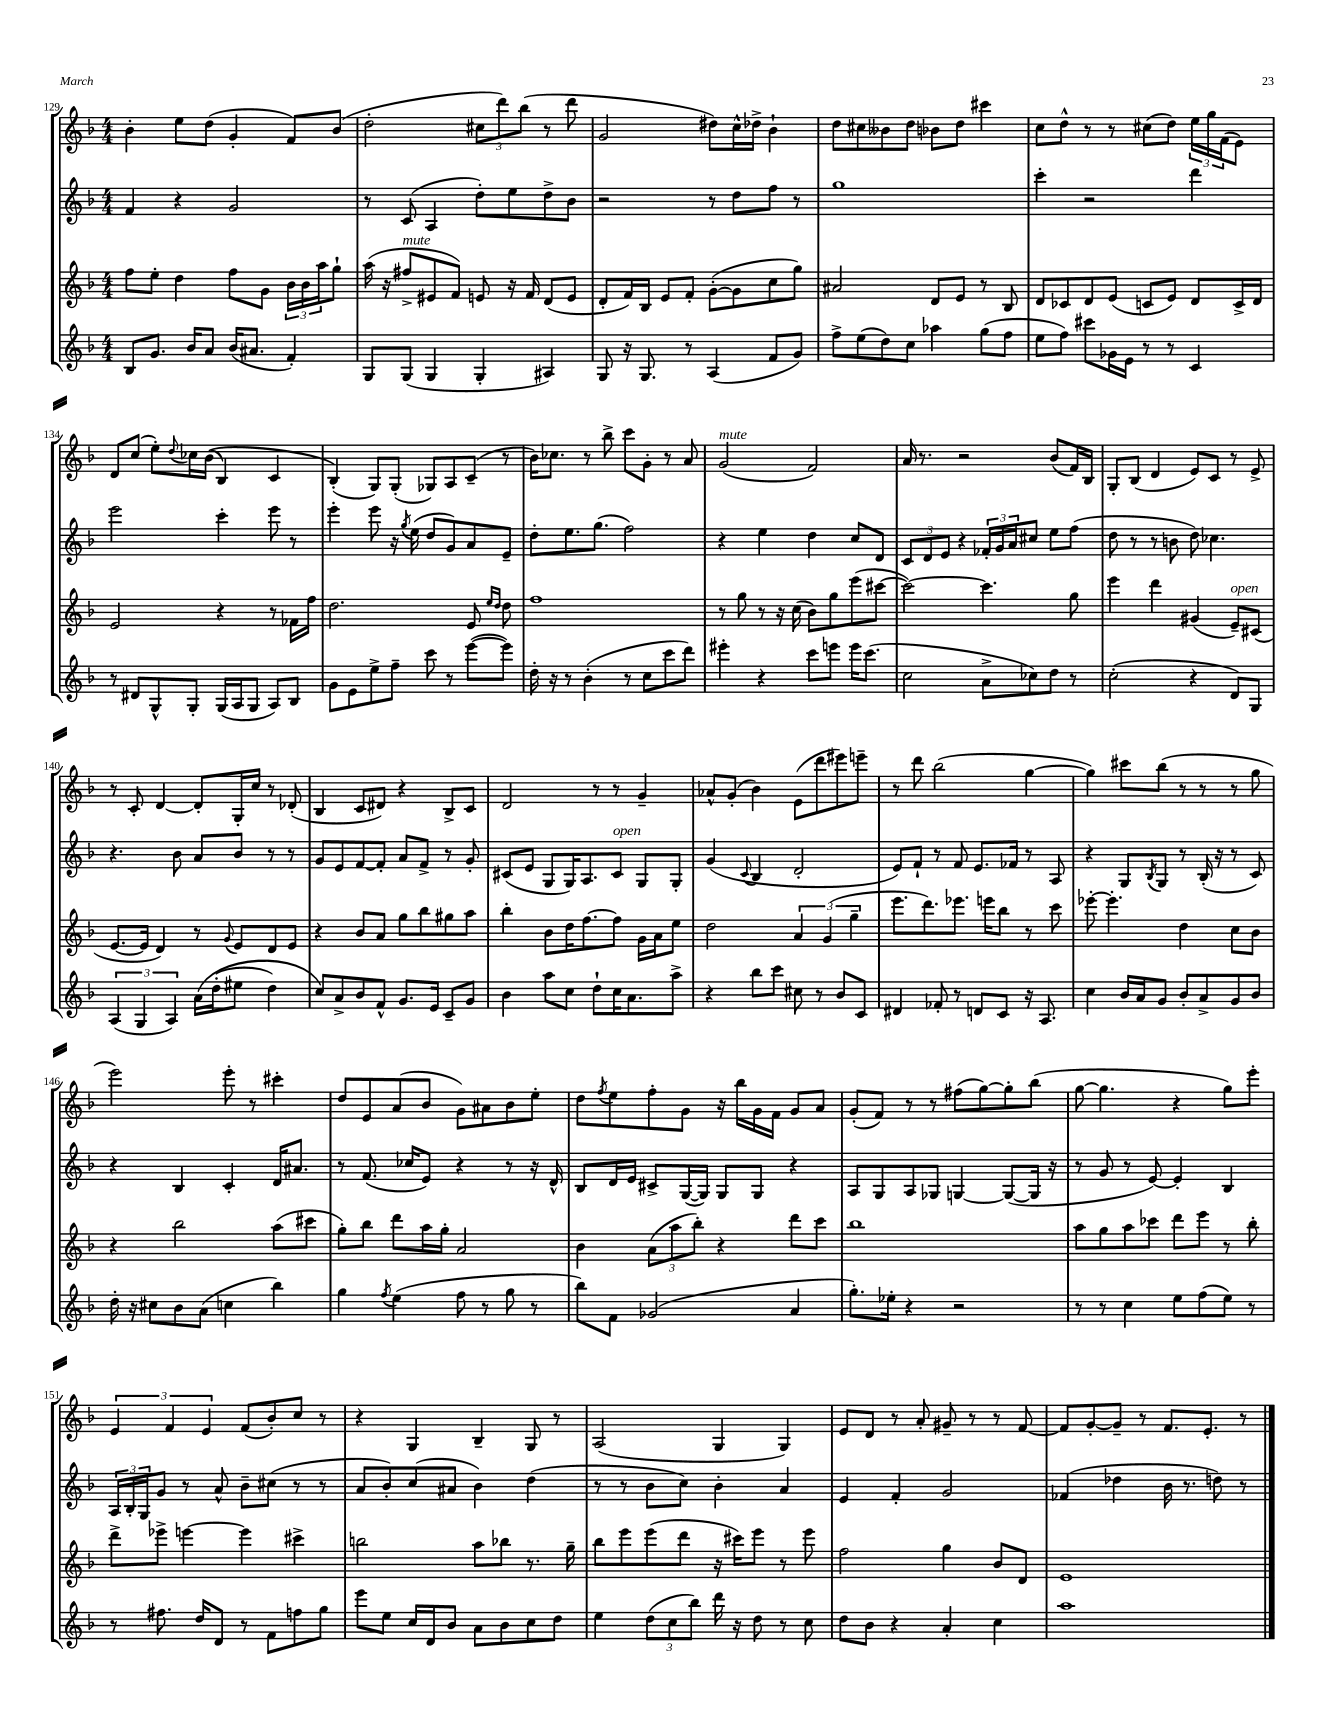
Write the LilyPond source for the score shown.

<<
\new StaffGroup <<
\new Staff = "s0" {
    \clef treble \key f \major \numericTimeSignature \time 4/4
    bes'4-. e''8 d''8( g'4-. f'8) bes'8( |
    d''2-. \tuplet 3/2 { cis''8 d'''8) bes''8( } r8 d'''8 |
    g'2 dis''8) c''16-^ des''16-> bes'4-! |
    d''8 cis''8 beses'8 d''8 bes'8 d''8 cis'''4 |
    c''8 d''8-^ r8 r8 cis''8( d''8) \tuplet 3/2 { e''16 g''16 f'16( } e'8) |
    d'8 c''8( e''8-.) \appoggiatura { d''8 } ces''16 bes'16(\( bes4) c'4 |
    bes4-.(\) g8) g8-.( ges8) a8 c'8--( r8 |
    bes'16) ces''8. r8 bes''8-> c'''8 g'8-. r8 a'8 |
    g'2^\markup { \italic "mute" }( f'2) |
    a'16 r8. r2 bes'8( f'16) bes16 |
    g8-. bes8( d'4 e'8) c'8 r8 e'8-> |
    r8 c'8-. d'4~ d'8-. g16-. c''16 r8 des'8-.( |
    bes4 c'8 dis'8) r4 bes8-> c'8 |
    d'2 r8 r8 g'4-- |
    aes'8-^ g'8-.( bes'4) e'8( d'''8 eis'''8) e'''8-- |
    r8 d'''8 bes''2( g''4~ |
    g''4) cis'''8 bes''8( r8 r8 r8 g''8 |
    e'''2) e'''8-. r8 cis'''4-. |
    d''8 e'8 a'8( bes'8 g'8) ais'8 bes'8 e''8-. |
    d''8 \acciaccatura { f''8 } e''8 f''8-. g'8 r16 bes''16 g'16 f'16 g'8 a'8 |
    g'8-.( f'8) r8 r8 fis''8( g''8~) g''8-. bes''8( |
    g''8~ g''4. r4 g''8) e'''8-. |
    \tuplet 3/2 { e'4 f'4 e'4 } f'8( bes'8-.) c''8 r8 |
    r4 g4 bes4-- g8 r8 |
    a2( g4 g4) |
    e'8 d'8 r8 a'8-. gis'8-- r8 r8 f'8~ |
    f'8 g'8~-. g'8-- r8 f'8. e'8.-. r8 \bar "|." |
}
\new Staff = "s1" {
    \clef treble \key f \major \numericTimeSignature \time 4/4
    f'4 r4 g'2 |
    r8 c'8( a4 d''8-.) e''8 d''8-> bes'8 |
    r2 r8 d''8 f''8 r8 |
    g''1 |
    c'''4-. r2 d'''4 |
    e'''2 c'''4-. e'''8 r8 |
    e'''4-. e'''8 r16 \acciaccatura { g''8 } e''16( d''8 g'8) a'8 e'8-- |
    d''8-. e''8. g''8.( f''2) |
    r4 e''4 d''4 c''8 d'8 |
    \tuplet 3/2 { c'8 d'8 e'8 } r4 \tuplet 3/2 { fes'16-. g'16 a'16 } cis''8 e''8 f''8( |
    d''8 r8 r8 b'8 d''8) ces''4. |
    r4. bes'8 a'8 bes'8 r8 r8 |
    g'8 e'8 f'8~ f'8-. a'8 f'8-> r8 g'8-. |
    cis'8( e'8 g8 g16) a8. cis'8^\markup { \italic "open" } g8 g8-. |
    g'4( \appoggiatura { c'8 } bes4 d'2-. |
    e'8) f'8-! r8 f'8 e'8. fes'16 r8 a8 |
    r4 g8 \acciaccatura { bes8 } g8 r8 bes16-.( r16 r8 c'8) |
    r4 bes4 c'4-. d'16 ais'8. |
    r8 f'8.( ces''16 e'8) r4 r8 r16 d'16-^ |
    bes8 d'16 e'16 cis'8-> g16~( g16) g8 g8 r4 |
    a8 g8 a8 ges8 g4~ g8~( g16 r16 |
    r8 g'8 r8 e'8~) e'4-. bes4 |
    \tuplet 3/2 { a16 bes16-. g16 } g'8 r8 a'8-^ bes'8-- cis''8( r8 r8 |
    a'8 bes'8-.) c''8( ais'8 bes'4) d''4( |
    r8 r8 bes'8 c''8) bes'4-. a'4 |
    e'4 f'4-. g'2 |
    fes'4( des''4 bes'16 r8. d''8) r8 \bar "|." |
}
\new Staff = "s2" {
    \clef treble \key f \major \numericTimeSignature \time 4/4
    f''8 e''8-. d''4 f''8 g'8 \tuplet 3/2 { bes'16 bes'16 a''16 } g''8-! |
    a''16( r16 fis''8->^\markup { \italic "mute" } eis'8 f'8) e'8 r16 f'16 d'8( e'8 |
    d'8-. f'16) bes16 e'8 f'8-. g'8~-.( g'8 c''8 g''8) |
    ais'2 d'8 e'8 r8 bes8 |
    d'8 ces'8 d'8 e'8( c'8 e'8) d'8 c'16-> d'16 |
    e'2 r4 r8 fes'16 f''16 |
    d''2. e'8 \grace { e''16 d''16 } d''8 |
    f''1 |
    r8 g''8 r8 r16 c''16( bes'8) g''8 e'''8( cis'''8~ |
    cis'''2~) cis'''4. g''8 |
    e'''4 d'''4 gis'4( e'8--^\markup { \italic "open" }) cis'8( |
    e'8.~ e'16 d'4) r8 \appoggiatura { g'8 } e'8 d'8 e'8 |
    r4 bes'8 a'8 g''8 bes''8 gis''8 a''8 |
    bes''4-. bes'8 d''16 f''8.~ f''8 g'16 a'16 e''8 |
    d''2 \tuplet 3/2 { a'4 g'4( g''4-- } |
    e'''8. d'''8.) ees'''8. e'''16 bes''8 r8 c'''8 |
    ees'''8~-. ees'''4.-. d''4 c''8 bes'8 |
    r4 bes''2 a''8( cis'''8 |
    g''8-.) bes''8 d'''8 a''16 g''16-. a'2 |
    bes'4 \tuplet 3/2 { a'8( a''8 bes''8-.) } r4 d'''8 c'''8 |
    bes''1 |
    a''8 g''8 a''8 ces'''8 d'''8 e'''8 r8 bes''8-. |
    d'''8-> ees'''8-> e'''4~ e'''4 cis'''4-> |
    b''2 a''8 bes''8 r8. g''16-- |
    bes''8 e'''8 e'''8( d'''8 r16 cis'''16) e'''8 r8 e'''8 |
    f''2 g''4 bes'8 d'8 |
    e'1 \bar "|." |
}
\new Staff = "s3" {
    \clef treble \key f \major \numericTimeSignature \time 4/4
    bes8 g'8. bes'16 a'8 bes'16( ais'8. f'4-.) |
    g8 g8( g4 g4-. ais4) |
    g8 r16 g8. r8 a4( f'8 g'8) |
    f''8-> e''8( d''8) c''8 aes''4 g''8( f''8 |
    e''8 f''8) cis'''8 ges'16 e'16 r8 r8 c'4 |
    r8 dis'8 g8-^ g8-. g16( a16 g8 a8) bes8 |
    g'8 e'8 e''8-> f''8-- c'''8 r8 e'''8~( e'''8) |
    d''16-. r16 r8 bes'4-.( r8 c''8 c'''8 d'''8) |
    eis'''4-. r4 c'''8 e'''8 e'''16 c'''8.( |
    c''2 a'8-> ces''8) d''8 r8 |
    c''2-.( r4 d'8) g8 |
    \tuplet 3/2 { a4( g4 a4) } a'16\( d''16-.( eis''8 d''4) |
    c''8\) a'8-> bes'8 f'8-^ g'8. e'16 c'8-- g'8 |
    bes'4 a''8 c''8 d''8-! c''16 a'8. a''8-> |
    r4 bes''8 c'''8 cis''8 r8 bes'8 c'8 |
    dis'4 fes'8-. r8 d'8 c'8 r16 a8. |
    c''4 bes'16 a'16 g'8 bes'8-. a'8-> g'8 bes'8 |
    d''16-. r16 cis''8 bes'8 a'8( c''4 bes''4) |
    g''4 \acciaccatura { f''8 } e''4( f''8 r8 g''8 r8 |
    bes''8) f'8 ges'2( a'4 |
    g''8.-.) ees''16-. r4 r2 |
    r8 r8 c''4 e''8 f''8( e''8) r8 |
    r8 fis''8. d''16 d'8 r8 f'8 f''8 g''8 |
    e'''8 e''8 c''16 d'16 bes'8 a'8 bes'8 c''8 d''8 |
    e''4 \tuplet 3/2 { d''8( c''8 bes''8) } d'''16 r16 d''8 r8 c''8 |
    d''8 bes'8 r4 a'4-. c''4 |
    a''1 \bar "|." |
}
>>
>>
\layout { \context { \Score currentBarNumber = #129 } }
